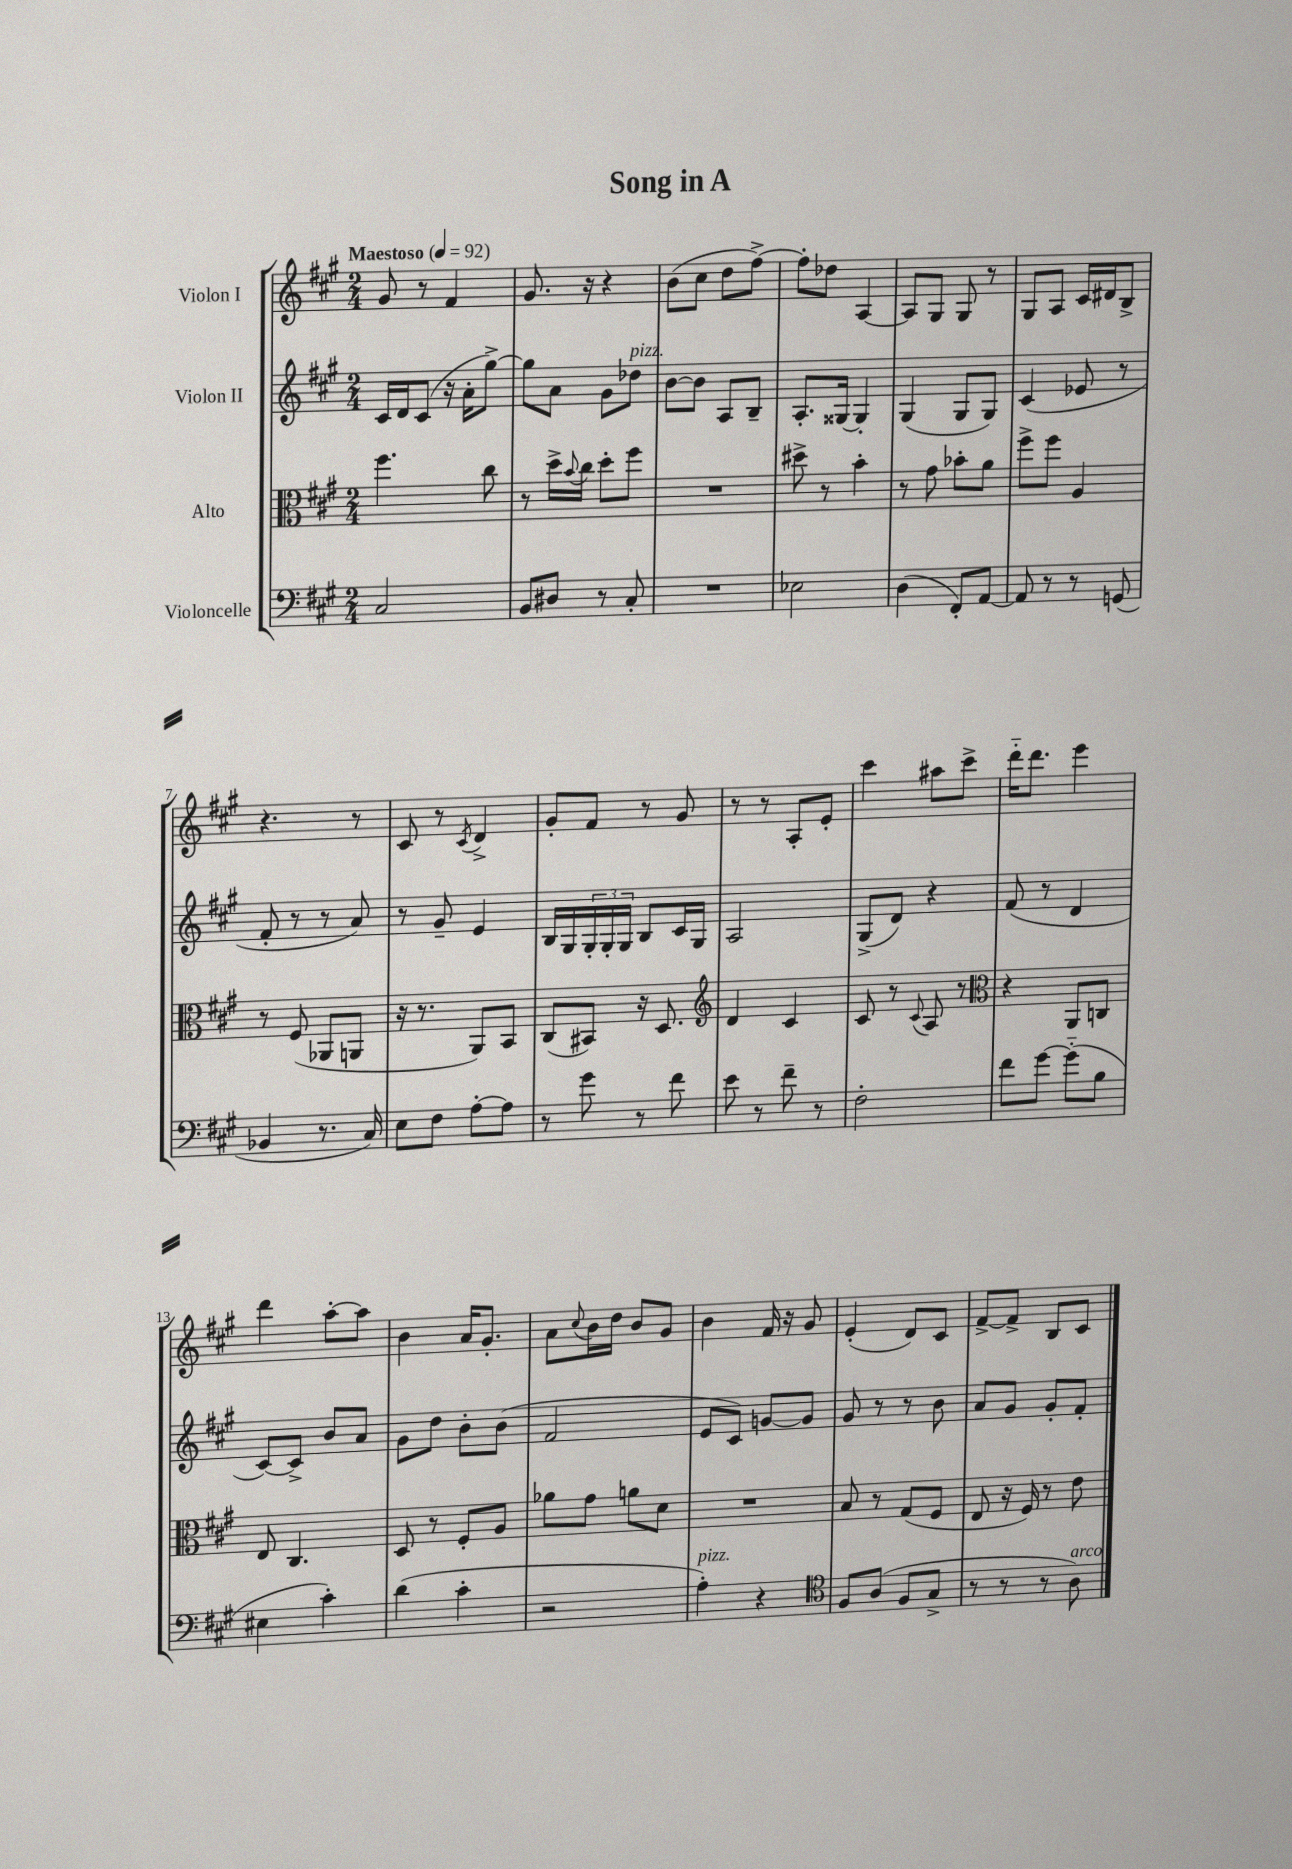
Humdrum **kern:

**kern	**kern	**kern	**kern
*part4	*part3	*part2	*part1
*staff4	*staff3	*staff2	*staff1
*I"Violoncelle	*I"Alto	*I"Violon II	*I"Violon I
*clefF4	*clefC3	*clefG2	*clefG2
*k[f#c#g#]	*k[f#c#g#]	*k[f#c#g#]	*k[f#c#g#]
*M2/4	*M2/4	*M2/4	*M2/4
*MM92	*MM92	*MM92	*MM92
=1	=1	=1	=1
!	!	!	!LO:TX:a:B:t=Maestoso
2C#/	4.ff#\	16c#/LL	8g#/
.	.	16d/J	.
.	.	(8c#/J	8r
.	.	16r	4f#/
.	.	16a'\KL	.
.	8cc#\	[8gg#^\J)	.
=2	=2	=2	=2
8BB/L	8r	8gg#\L]	8.g#/
8D#X/J	16dd^\LL	8a\J	.
.	8qqb/	.	.
.	16cc#\JJ	.	16r
8r	8dd'\L	8g#\L	4r
!	!	!LO:TX:a:i:t=pizz.	!
8C#'/	8ff#\J	8dd-X\J	.
=3	=3	=3	=3
2r	2r	[8b\L	(8b\L
.	.	8b\J]	8cc#\J
.	.	8A/L	8dd\L
.	.	8B~/J	[8ff#^\J)
=4	=4	=4	=4
2E-X\	8dd#X^\	8.A'/L	8ff#'\L]
.	8r	.	8dd-X\J
.	.	[16G##X/Jk	.
.	4b'\	4G##'/]	[4A/
=5	=5	=5	=5
(4D\	8r	(4G#/	8A/L]
.	8g#\	.	8G#/J
8FF#'/L)	8b-X'\L	8G#/L	8G#/
[8AA/J	8a\J	8G#/J)	8r
=6	=6	=6	=6
8AA/]	8ff#^\L	(4c#/	8G#/L
8r	8ff#\J	.	8A/J
8r	4A/	8e-X/	16c#/LL
.	.	.	16d#X/J
(8GGn/	.	8r	8B^/J
!!LO:LB:g=z
=7	=7	=7	=7
4BB-X/	8r	8f#'/	4.r
.	(8F#/	8r	.
8.r	8AA-X/L	8r	.
.	8AAn/J	8a/)	8r
16C#/)	.	.	.
=8	=8	=8	=8
8E\L	16r	8r	8c#/
.	8.r	.	.
8F#\J	.	8g#~/	8r
.	.	.	8qc#/
[8A'\L	8AA/L)	4e/	4d^/
8A\J]	8BB/J	.	.
=9	=9	=9	=9
8r	(8C#/L	16B/LL	8g#'/L
.	.	16G#/	.
8g#\	8BB#X/J)	24G#'/	8f#/J
.	.	24G#'/	.
.	.	24G#/JJ	.
8r	16r	8B/L	8r
.	8.D/	.	.
8f#\	.	16c#/L	8g#/
.	.	16G#/JJ	.
=10	=10	=10	=10
*	*clefG2	*	*
8e\	4d/	2A/	8r
8r	.	.	8r
8f#~\	4c#/	.	8A'/L
8r	.	.	8e'/J
=11	=11	=11	=11
2F#'\	8c#/	(8G#^/L	4ccc#\
.	8r	8d/J)	.
.	8qqc#/	.	.
.	8A/	4r	8aa#X\L
.	8r	.	8ccc#^\J
=12	=12	=12	=12
*	*clefC3	*	*
8f#\L	4r	(8f#/	16ddd\KL
.	.	.	8.ddd\J
[8g#\J	.	8r	.
(8g#\L]	8AA/L	4d/	4eee\
8B\J	8Cn/J	.	.
!!LO:LB:g=z
=13	=13	=13	=13
4E#X\	8E/	[8c#/L)	4ddd\
.	4.C#/	8c#^/J]	.
4c#'\)	.	8b/L	[8aa'\L
.	.	8a/J	8aa\J]
=14	=14	=14	=14
(4d\	8D/	8g#\L	4b\
.	8r	8dd\J	.
4c#'\	8F#'/L	8b'\L	16a/KL
.	.	.	8.g#'/J
.	8A/J	(8b\J	.
=15	=15	=15	=15
2r	8a-X\L	2f#/	8a\L
.	.	.	8qqcc#/
.	8g#\J	.	16b\L
.	.	.	16dd\JJ
.	8an\L	.	8b/L
.	8d\J	.	8g#/J
=16	=16	=16	=16
!LO:TX:a:i:t=pizz.	!	!	!
4A'\)	2r	8e/L	4b\
.	.	8c#/J)	.
4r	.	[8gn/L	16f#/
.	.	.	16r
.	.	8g/J]	8g#/
=17	=17	=17	=17
*clefC4	*	*	*
8F#/L	8B/	8g#/	(4e'/
(8A/J	8r	8r	.
8F#/L	(8G#/L	8r	8d/L)
8G#^/J	8F#/J	8b\	8c#/J
=18	=18	=18	=18
8r	8E/	8a/L	[8f#^/L
8r	16r	8g#/J	8f#^/J]
.	16F#/)	.	.
8r	8r	8g#'/L	8B/L
!LO:TX:a:i:t=arco	!	!	!
8A\)	8e\	8f#'/J	8c#/J
==	==	==	==
*-	*-	*-	*-
